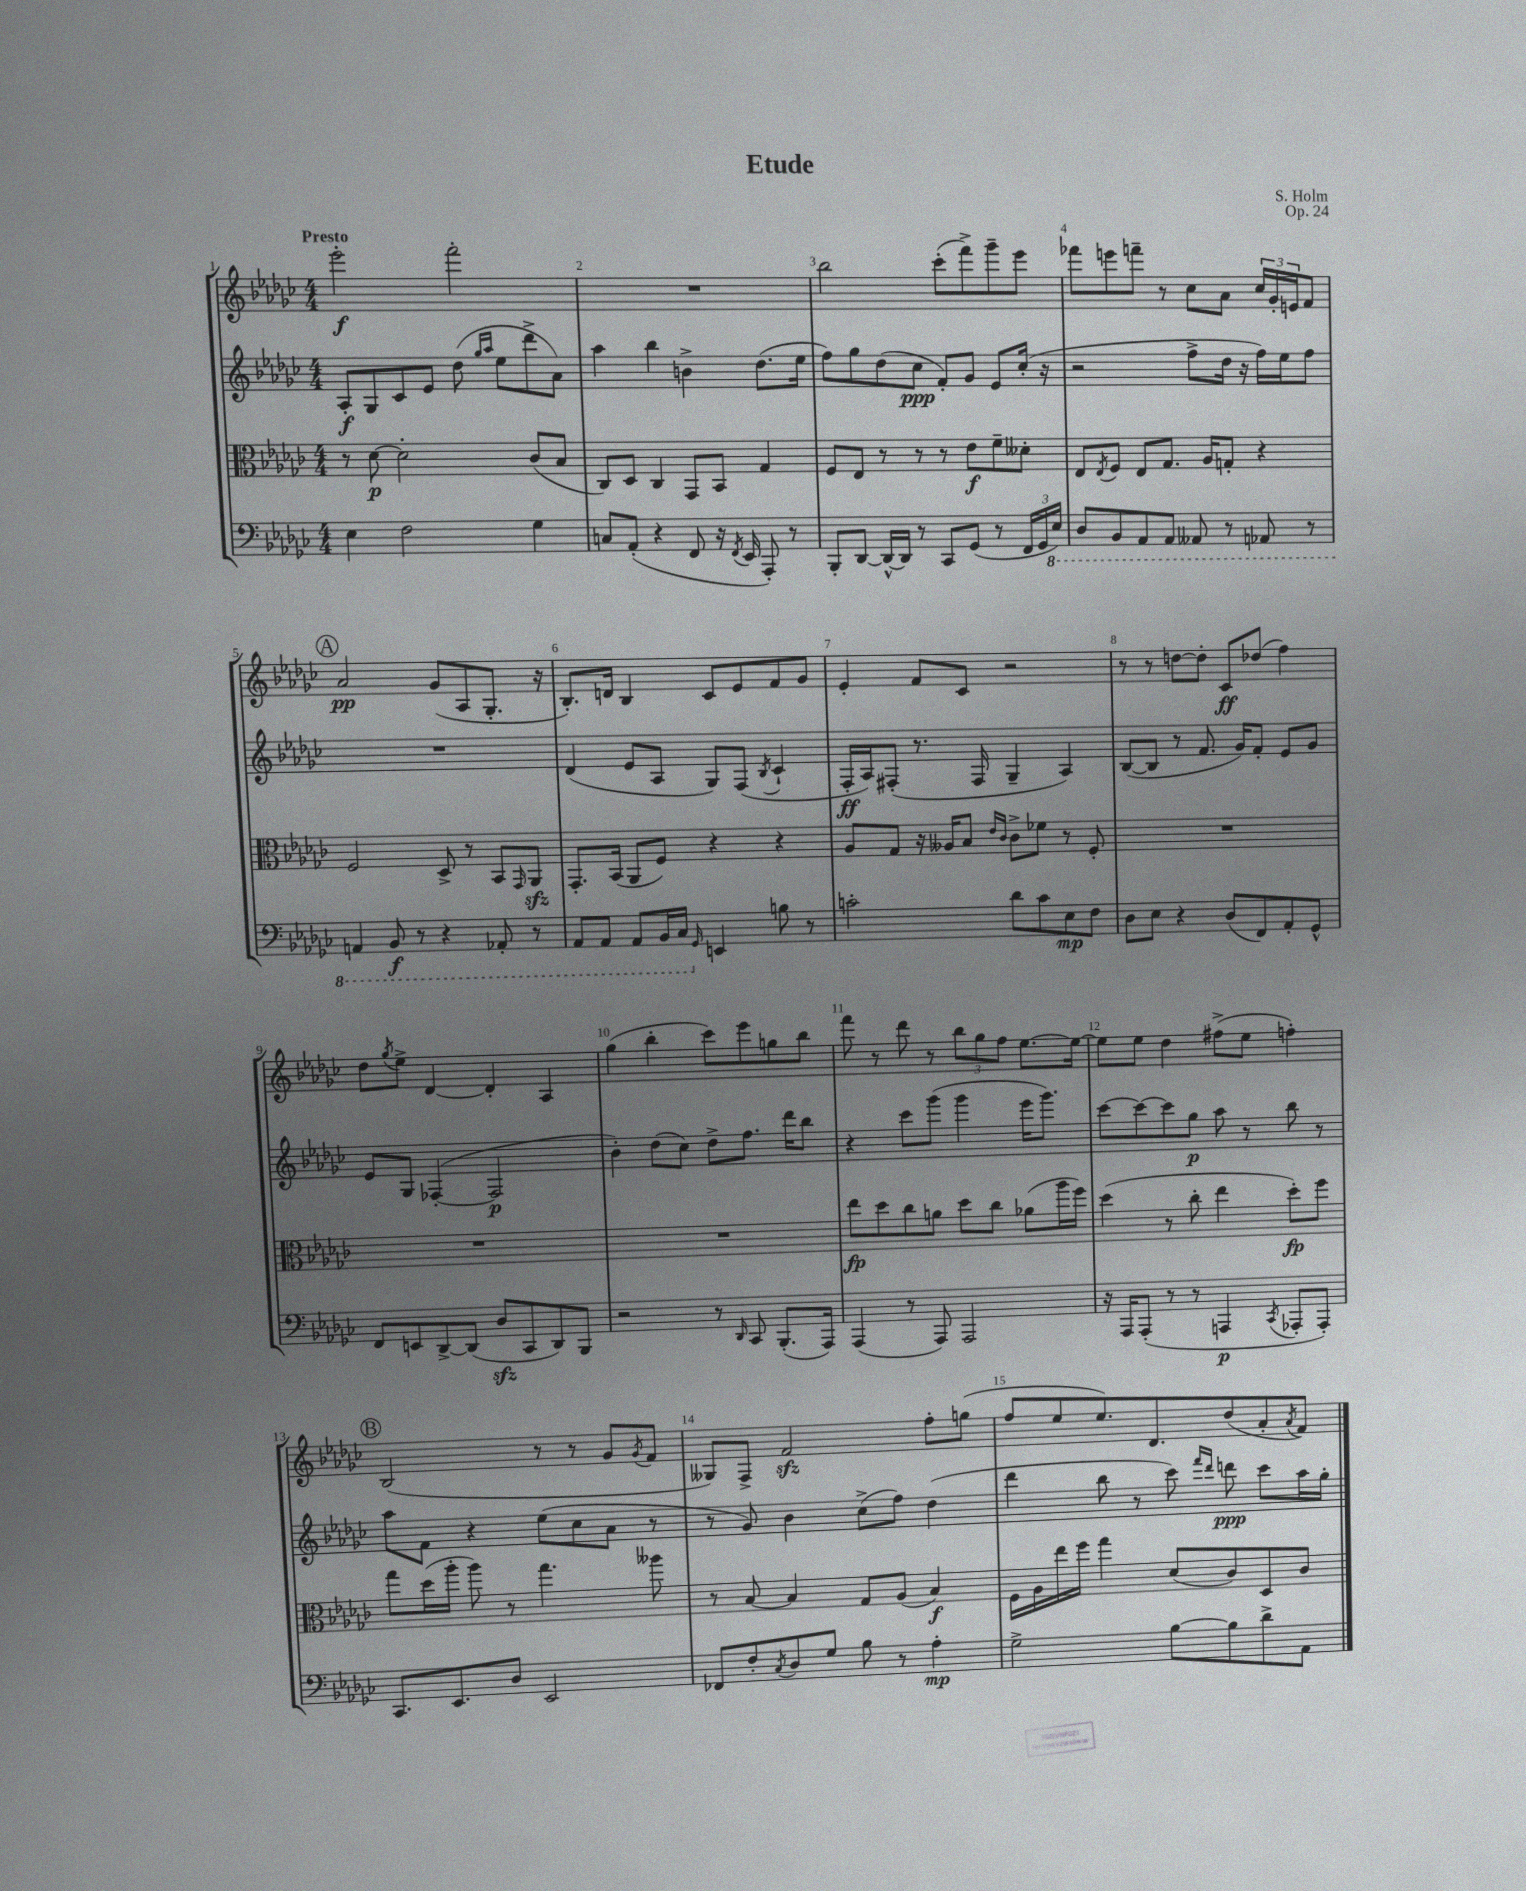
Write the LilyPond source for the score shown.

\header { title = "Etude" composer = "S. Holm" opus = "Op. 24" }
<<
\new StaffGroup <<
\new Staff = "s0" {
    \clef treble \key ges \major \numericTimeSignature \time 4/4 \tempo "Presto"
    ees'''2-.\f f'''2-. |
    R1 |
    bes''2 ces'''8-.( f'''8->) ges'''8-- ees'''8 |
    fes'''8 e'''8 f'''8-- r8 ces''8 aes'8 \tuplet 3/2 { ces''16 ges'16-. e'16 } f'8 |
    \mark \markup { \circle "A" } aes'2\pp ges'8( aes8 ges8.-. r16 |
    bes8.-.) d'16 bes4 ces'8 ees'8 f'8 ges'8 |
    ees'4-. f'8 ces'8 r2 |
    r8 r8 d''8~ d''8-. ces'8\ff des''8( f''4) |
    des''8 \acciaccatura { ges''8 } ees''8-> des'4~ des'4-. aes4 |
    ges''4( bes''4-. ces'''8) ees'''8 g''8 bes''8 |
    f'''8 r8 des'''8 r8 \tuplet 3/2 { bes''8 ges''8 f''8 } ees''8.~ ees''16~ |
    ees''8 ees''8 des''4 fis''8->( ees''8 f''4-.) |
    \mark \markup { \circle "B" } bes2( r8 r8 ges'8 \acciaccatura { ges'8 } f'8 |
    geses8) f8-> f'2\sfz f''8-. g''8( |
    f''8 ees''8 ees''8.) des'8. des''8( aes'8-. \acciaccatura { aes'8 } f'8) \bar "|." |
}
\new Staff = "s1" {
    \clef treble \key ges \major \numericTimeSignature \time 4/4
    aes8-.\f ges8 ces'8 ees'8 des''8( \grace { ges''16 aes''16 } ees''8 des'''8-> aes'8) |
    aes''4 bes''4 b'4-> des''8.( ees''16 |
    f''8) ges''8 des''8( ces''8\ppp f'8-.) ges'8 ees'8 ces''16-.( r16 |
    r2 f''8-> des''16 r16 f''16) ees''16 f''8 |
    \mark \markup { \circle "A" } R1 |
    des'4( ees'8 aes8 ges8) f8( \acciaccatura { bes8 } ces'4-! |
    f16-.\ff aes16) fis8-.( r8. fis16 ges4-- aes4) |
    bes8~( bes8 r8 f'8. ges'16) f'8-. ees'8 ges'8 |
    ees'8 ges8 fes4~-.( fes2\p |
    bes'4-.) des''8( ces''8) des''8-> f''8. des'''16 bes''8 |
    r4 ces'''8 ges'''8( ges'''4 ees'''16 ges'''8.) |
    ces'''8~ ces'''8~ ces'''8 ges''8\p aes''8 r8 bes''8 r8 |
    \mark \markup { \circle "B" } aes''8 f'8 r4 ees''8( ces''8 aes'8 r8 |
    r8 ges'8) bes'4 ces''8->( f''8) des''4( |
    des'''4 bes''8 r8 ces'''8) \grace { f'''16 des'''16 } d'''8\ppp ces'''8 aes''16 ges''16-. \bar "|." |
}
\new Staff = "s2" {
    \clef alto \key ges \major \numericTimeSignature \time 4/4
    r8 des'8~\p des'2-. ces'8( bes8 |
    ces8) des8 ces4 ges,8 bes,8 ges4 |
    f8 ees8 r8 r8 r8 ees'8\f f'8-- deses'8-. |
    ees8 \acciaccatura { ees8 } f8 ees8 ges8. aes16 g8-. r4 |
    \mark \markup { \circle "A" } f2 des8-> r8 bes,8 \grace { ges,16 } aes,8\sfz |
    ges,8.-. bes,16( aes,8 f8) r4 r4 |
    aes8 ges8 r16 aeses16 bes8 \grace { ees'16 ces'16 } ces'8-> fes'8 r8 f8-. |
    R1 |
    R1 |
    R1 |
    ees''8\fp des''8 ces''8 a'8 des''8 ces''8 aes'8( aes''16 f''16) |
    des''4( r8 ces''8-. ees''4 des''8-.\fp) f''8 |
    \mark \markup { \circle "B" } ges''8 des''16( aes''16-. aes''8) r8 ges''4. aeses''8 |
    r8 bes8~ bes4 ges8 aes8( bes4\f) |
    f16 aes16 ees''16 f''16 ges''4 des'8( ces'8) des8 ces'8 \bar "|." |
}
\new Staff = "s3" {
    \clef bass \key ges \major \numericTimeSignature \time 4/4
    ees4 f2 ges4 |
    c8 aes,8-.( r4 f,8 r16 \acciaccatura { f,8 } ees,16 aes,,8-.) r8 |
    bes,,8-. des,8~ des,16~-^ des,16 r8 ces,8 ges,8( r8 \tuplet 3/2 { f,16 ges,16 \ottava #-1 ees,16) } |
    des,8 bes,,8 aes,,8 aes,,8 aeses,,8 r8 aes,,8 r8 |
    \mark \markup { \circle "A" } a,,4 bes,,8\f r8 r4 aes,,8-. r8 |
    aes,,8 aes,,8 aes,,8 bes,,16 ces,16 \ottava #0 \grace { ges,16 } e,4 b8 r8 |
    c'2-. des'8 c'8 ees8\mp f8 |
    des8 ees8 r4 des8( f,8) aes,8-. ges,8-^ |
    f,8 e,8 des,8~-> des,8( des8\sfz ces,8 des,8) bes,,8 |
    r2 r8 \grace { des,16 } ces,8 bes,,8.-.( aes,,16) |
    aes,,4( r8 aes,,8) aes,,2 |
    r16 aes,,16 aes,,8-.( r8 r8 a,,4\p \acciaccatura { ces,8 } aes,,8-. aes,,8-.) |
    \mark \markup { \circle "B" } ces,8. ees,8. des8 ees,2 |
    fes,8 f8-. \acciaccatura { ces8 } des8 ges8 bes8 r8 aes4-.\mp |
    ges2-> bes8~ bes8 des'8-> aes,8 \bar "|." |
}
>>
>>
\layout { \context { \Score \override BarNumber.break-visibility = ##(#f #t #t) barNumberVisibility = #all-bar-numbers-visible } }
